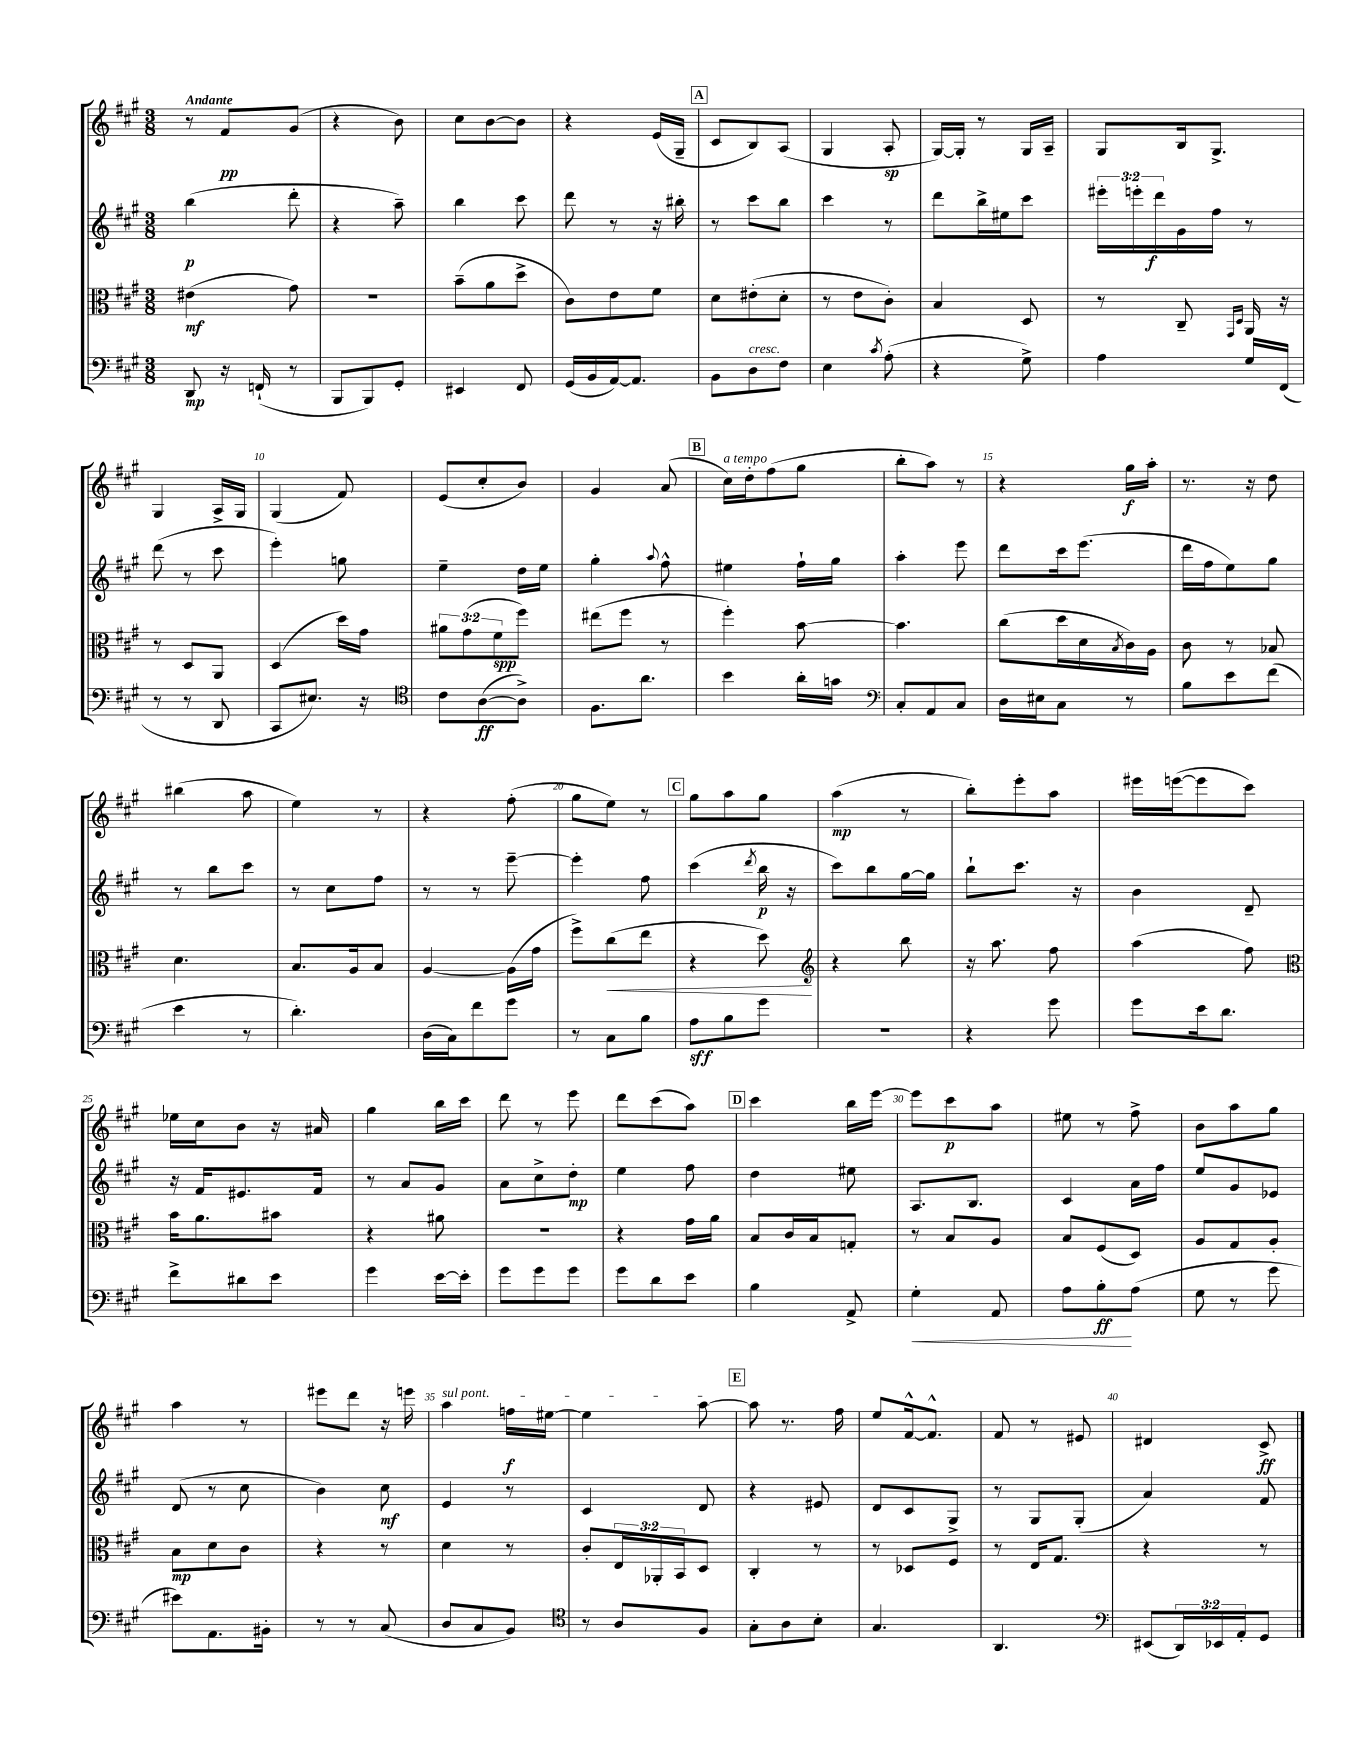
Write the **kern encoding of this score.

**kern	**kern	**kern	**kern
*staff4	*staff3	*staff2	*staff1
*clefF4	*clefC3	*clefG2	*clefG2
*k[f#c#g#]	*k[f#c#g#]	*k[f#c#g#]	*k[f#c#g#]
*M3/8	*M3/8	*M3/8	*M3/8
8DD	(4e#	(4bb	8r
16r	.	.	8f#
(16FF`	.	.	.
8r	8g#)	8ddd'	(8g#
=	=	=	=
8BBB	4.r	4r	4r
8BBB)	.	.	.
8GG#'	.	8aa~)	8b)
=	=	=	=
4EE#	(8b~	4bb	8cc#
.	8a	.	[8b
8FF#	8dd^	8ccc#	8b]
=	=	=	=
(16GG#	8c#)	8ddd	4r
16BB	.	.	.
[16AA)	8e	8r	.
8.AA]	.	.	.
.	8f#	16r	(16e
.	.	16bb#'	16G#~
=	=	=	=
8BB	8d	8r	8c#
8D	(8e#'	8ccc#	8B)
8F#	8d'	8bb	(8A
=	=	=	=
4E	8r	4ccc#	4G#
.	8e	.	.
8qc#	.	.	.
(8A'	8c#')	8r	8A'
=	=	=	=
4r	4B	8ddd	[16G#)
.	.	.	16G#']
.	.	16bb^	8r
.	.	16ee#	.
8G#^)	8D	8ccc#	16G#
.	.	.	16A~
=	=	=	=
4A	8r	24eee#'	8G#
.	.	24eee'	.
.	.	24ddd	.
.	8C#~	16g#	16B
.	.	16ff#	8.G#^
.	16qqGG#	.	.
.	16qqD	.	.
16G#	16AA	8r	.
(16FF#	16r	.	.
=	=	=	=
8r	8r	(8ddd	4G#
8r	8D	8r	.
8DD	8AA	8ccc#	16A^
.	.	.	16G#
=	=	=	=
8CC#	(4D	4eee')	(4G#
8.E#)	.	.	.
.	16dd)	8gg	8f#)
16r	16g#	.	.
=	=	=	=
*clefC4	*	*	*
8c#	12a#	4ee~	(8e
.	(12g#	.	.
([8A	.	.	8cc#'
.	12f#	.	.
8A^])	8ff#)	16dd	8b)
.	.	16ee	.
=	=	=	=
8.F#	(8ee#	4gg#'	4g#
.	8ff#	.	.
8.a	.	.	.
.	.	8qqaa	.
.	8r	8ff#^^	(8a
=	=	=	=
4b	4ff#')	4ee#	16cc#)
.	.	.	16dd'
.	.	.	(8ff#
16a'	[8b	16ff#`	8gg#
16g	.	16gg#	.
=	=	=	=
*clefF4	*	*	*
8C#'	4.b]	4aa'	8bb'
8AA	.	.	8aa)
8C#	.	8eee	8r
=	=	=	=
16D	(8cc#	8ddd	4r
16E#	.	.	.
8C#	16dd	16ccc#	.
.	16d	(8.eee	.
.	8qB	.	.
8r	16c#)	.	16gg#
.	16A	.	16aa'
=	=	=	=
8B	8c#	16ddd	8.r
.	.	16ff#	.
8e	8r	8ee)	.
.	.	.	16r
(8f#	8B-	8gg#	8dd
=	=	=	=
4e	4.d	8r	(4bb#
.	.	8bb	.
8r	.	8ccc#	8aa
=	=	=	=
4.d')	8.B	8r	4ee)
.	.	8cc#	.
.	16A	.	.
.	8B	8ff#	8r
=	=	=	=
(16D	[4A	8r	4r
16C#)	.	.	.
8f#	.	8r	.
8g#	(16A]	[8eee~	(8ff#'
.	16g#	.	.
=	=	=	=
8r	8ff#^)	4eee']	8gg#
8C#	(8cc#	.	8ee)
8B	8ee	8ff#	8r
=	=	=	=
8A	4r	(4ccc#	8gg#
8B	.	.	8aa
.	.	8qddd	.
8g#	8dd)	16bb	8gg#
.	.	16r	.
=	=	=	=
*	*clefG2	*	*
4.r	4r	8ccc#)	(4aa
.	.	8bb	.
.	8bb	[16gg#	8r
.	.	16gg#]	.
=	=	=	=
4r	16r	8bb`	8bb')
.	8.aa	.	.
.	.	8.ccc#	8eee'
8g#	8ff#	.	8aa
.	.	16r	.
=	=	=	=
8g#	(4aa	4b	16eee#
.	.	.	([16eee
16e	.	.	8eee]
8.d	.	.	.
.	8ff#)	8d~	8ccc#)
=	=	=	=
*	*clefC3	*	*
8f#^	16b	16r	16ee-
.	8.a	16f#	16cc#
8d#	.	8.e#	8b
8e	8b#	.	16r
.	.	16f#	16a#
=	=	=	=
4g#	4r	8r	4gg#
.	.	8a	.
[16e	8a#	8g#	16bb
16e']	.	.	16ccc#
=	=	=	=
8g#	4.r	8a	8ddd
8g#	.	8cc#^	8r
8g#	.	8dd'	8eee
=	=	=	=
8g#	4r	4ee	8ddd
8d	.	.	(8ccc#
8e	16g#	8ff#	8aa)
.	16a	.	.
=	=	=	=
4B	8B	4dd	4ccc#
.	16c#	.	.
.	16B	.	.
8AA^	8G'	8ee#	16bb
.	.	.	[16eee
=	=	=	=
4G#'	8r	8.A	8eee]
.	8B	.	8ccc#
.	.	8.B	.
8AA	8A	.	8aa
=	=	=	=
8A	8B	4c#	8ee#
8B'	(8F#	.	8r
(8A	8D)	16a	8ff#^
.	.	16ff#	.
=	=	=	=
8G#	8A	8ee	8b
8r	8G#	8g#	8aa
8g#	8A'	8e-	8gg#
=	=	=	=
8e#)	8B	(8d	4aa
8.AA	8d	8r	.
.	8c#	8cc#	8r
16BB#'	.	.	.
=	=	=	=
8r	4r	4b)	8eee#
8r	.	.	8ddd
(8C#	8r	8cc#	16r
.	.	.	16eee
=	=	=	=
8D	4d	4e	4aa
8C#	.	.	.
8BB)	8r	8r	16ff
.	.	.	[16ee#
=	=	=	=
*clefC4	*	*	*
8r	8c#'	4c#	4ee#]
8A	24E	.	.
.	24AA-'	.	.
.	24BB	.	.
8F#	8D	8d	[8aa
=	=	=	=
8G#'	4C#'	4r	8aa]
8A	.	.	8.r
8B'	8r	8e#	.
.	.	.	16ff#
=	=	=	=
4.G#	8r	8d	8ee
.	8D-	8c#	[16f#^^
.	.	.	8.f#^^]
.	8F#	8G#^	.
=	=	=	=
4.AA	8r	8r	8f#
.	16E	8G#	8r
.	8.G#	.	.
.	.	(8G#'	8e#
=	=	=	=
*clefF4	*	*	*
(8EE#	4r	4a)	4d#
24DD)	.	.	.
24EE-	.	.	.
24AA'	.	.	.
8GG#	8r	8f#	8c#^
==	==	==	==
*-	*-	*-	*-
